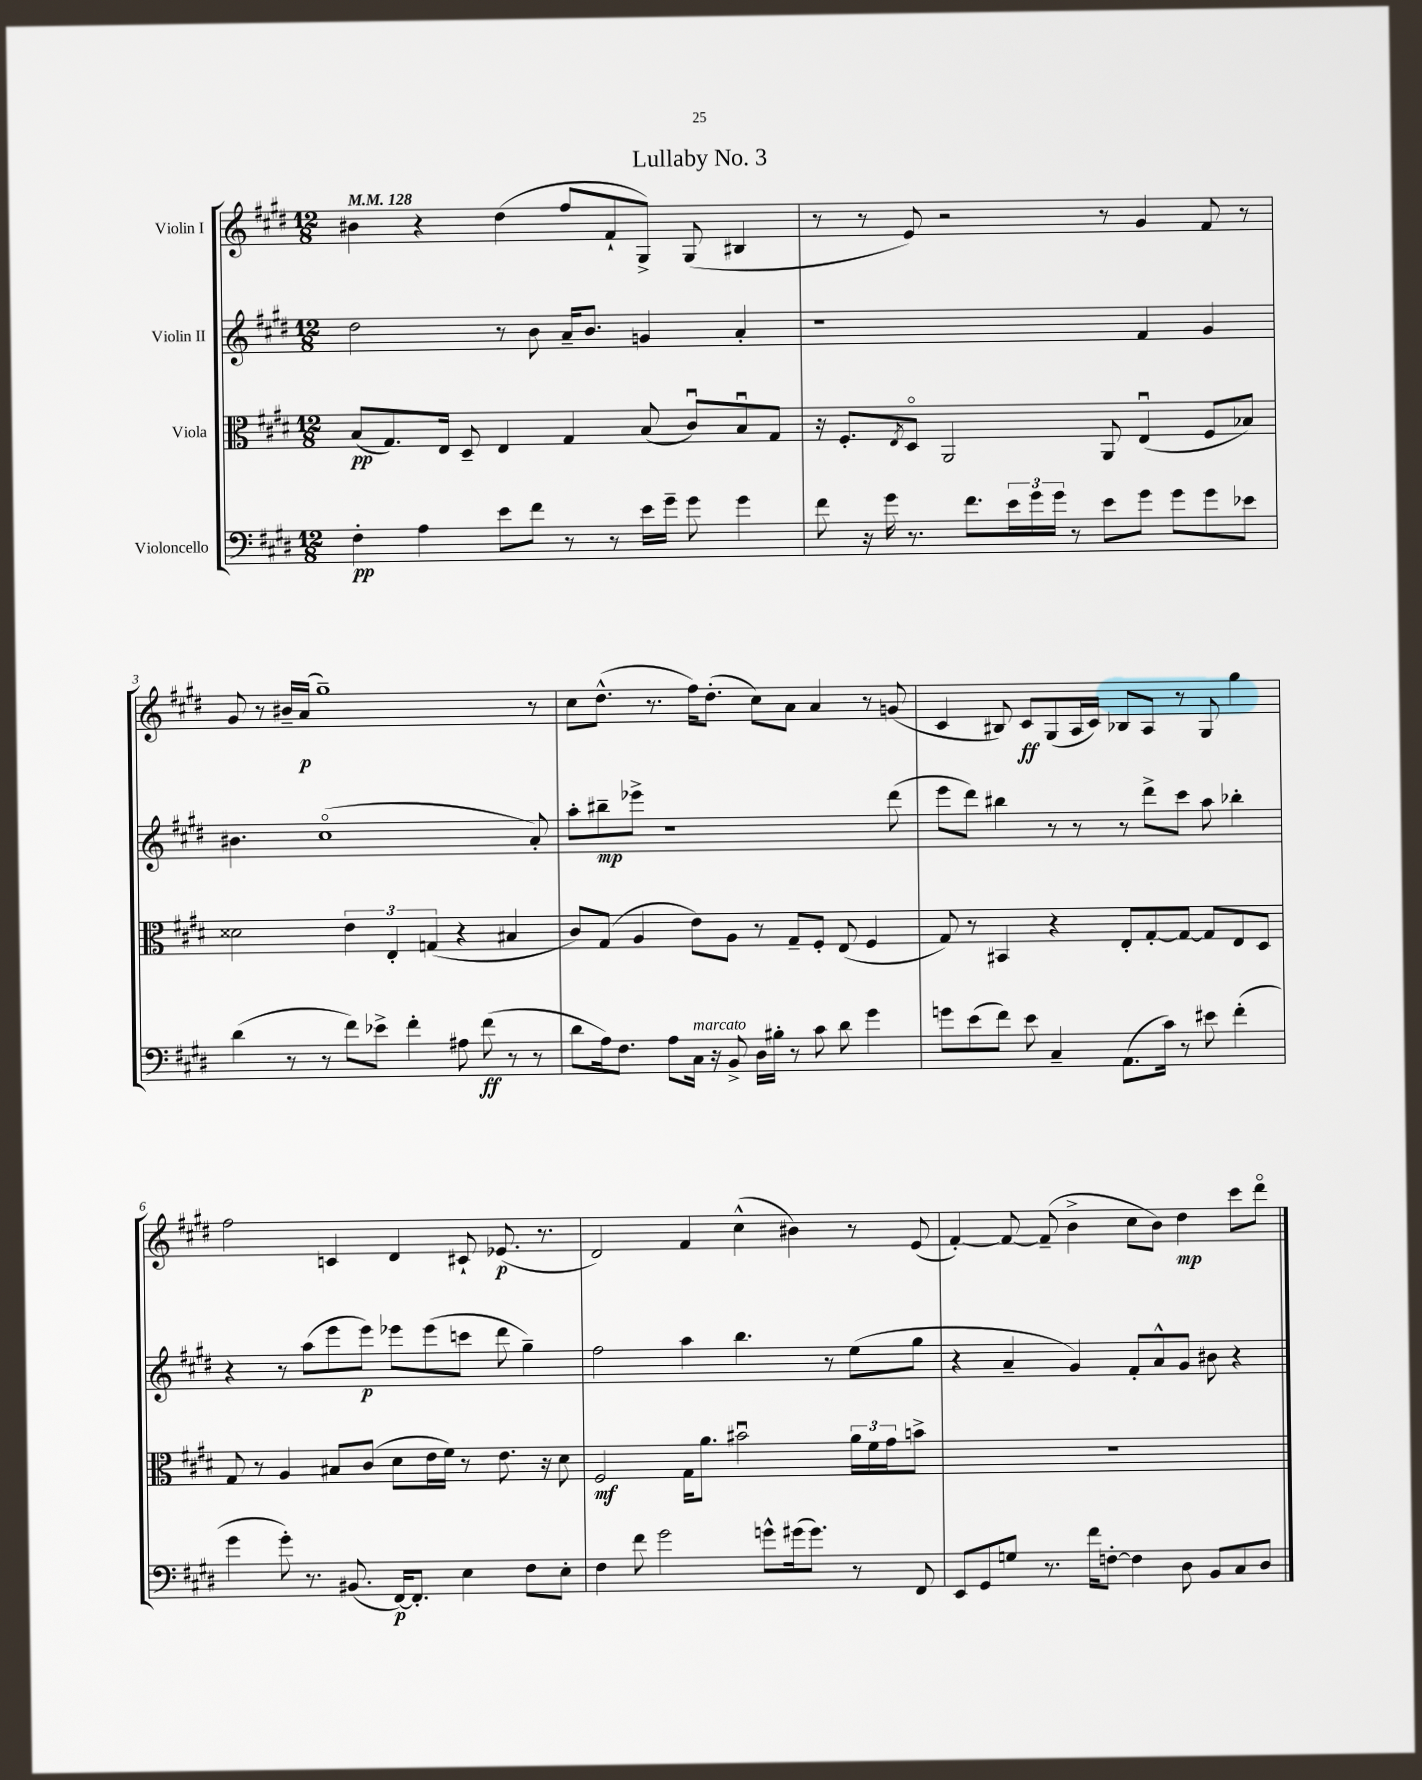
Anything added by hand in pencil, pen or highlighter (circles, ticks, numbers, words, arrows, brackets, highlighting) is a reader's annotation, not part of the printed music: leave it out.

**kern	**dynam	**kern	**dynam	**kern	**dynam	**kern	**dynam
*part4	*part4	*part3	*part3	*part2	*part2	*part1	*part1
*staff4	*staff4	*staff3	*staff3	*staff2	*staff2	*staff1	*staff1
*I"Violoncello	*	*I"Viola	*	*I"Violin II	*	*I"Violin I	*
*clefF4	*	*clefC3	*	*clefG2	*	*clefG2	*
*k[f#c#g#d#]	*	*k[f#c#g#d#]	*	*k[f#c#g#d#]	*	*k[f#c#g#d#]	*
*M12/8	*	*M12/8	*	*M12/8	*	*M12/8	*
*MM128	*	*MM128	*	*MM128	*	*MM128	*
=1	=1	=1	=1	=1	=1	=1	=1
4F#'\	pp	(8B/L	pp	2dd#\	.	4b#X\	.
.	.	8.G#/)	.	.	.	.	.
4A\	.	.	.	.	.	4r	.
.	.	16E/Jk	.	.	.	.	.
.	.	8D#~/	.	.	.	.	.
8e\L	.	4E/	.	8r	.	(4dd#\	.
8f#\J	.	.	.	8b\	.	.	.
8r	.	4G#/	.	16a~/KL	.	8ff#/L	.
.	.	.	.	8.b/J	.	.	.
8r	.	.	.	.	.	8f#`/	.
16e\LL	.	(8B/	.	4gn/	.	8G#^/J)	.
16g#~\JJ	.	.	.	.	.	.	.
8g#\	.	8c#u/L)	.	.	.	(8G#/	.
4g#\	.	8Bu/	.	4a'/	.	4B#X/	.
.	.	8G#/J	.	.	.	.	.
=2	=2	=2	=2	=2	=2	=2	=2
8f#\	.	16r	.	1r	.	8r	.
.	.	8.F#'/L	.	.	.	.	.
16r	.	.	.	.	.	8r	.
16g#\	.	.	.	.	.	.	.
.	.	8qE/	.	.	.	.	.
8.r	.	8D#/J	.	.	.	8e/)	.
.	.	2AA/	.	.	.	2r	.
8.f#\L	.	.	.	.	.	.	.
24e\L	.	.	.	.	.	.	.
24g#\	.	.	.	.	.	.	.
24g#\JJ	.	.	.	.	.	.	.
8r	.	.	.	.	.	.	.
8e\L	.	8AA/	.	.	.	8r	.
8g#\J	.	(4Eu/	.	4f#/	.	4g#/	.
8g#\L	.	.	.	.	.	.	.
8g#\	.	8F#/L	.	4g#/	.	8f#/	.
8e-X\J	.	8B-X/J)	.	.	.	8r	.
!!LO:LB:g=z
=3	=3	=3	=3	=3	=3	=3	=3
(4d#\	.	2d##X\	.	4.b#X\	.	8g#/	.
.	.	.	.	.	.	8r	.
8r	.	.	.	.	.	16b#X~/LL	.
.	.	.	.	.	.	(16a/JJ	p
8r	.	.	.	(1cc#	.	1gg#~)	.
8f#\L)	.	6e\	.	.	.	.	.
8e-X^\J	.	.	.	.	.	.	.
.	.	6E'/	.	.	.	.	.
4f#'\	.	.	.	.	.	.	.
.	.	(6Gn/	.	.	.	.	.
8A#X\	.	4r	.	.	.	.	.
(8f#\	ff	.	.	.	.	.	.
8r	.	4B#X/	.	.	.	.	.
8r	.	.	.	8a'/)	.	8r	.
=4	=4	=4	=4	=4	=4	=4	=4
8d#\L	.	8c#/L)	.	8aa'\L	.	8cc#\L	.
16A\k)	.	(8G#/J	.	8bb#X~\	mp	(8.dd#^^\J	.
8.F#\J	.	.	.	.	.	.	.
.	.	4A/	.	8eee-X^\J	.	.	.
.	.	.	.	.	.	8.r	.
8A\L	.	.	.	1r	.	.	.
!LO:TX:a:i:t=marcato	!	!	!	!	!	!	!
16C#\Jk	.	8e\L)	.	.	.	16ff#\KL)	.
16r	.	.	.	.	.	(8.dd#'\J	.
8BB^/	.	8A\J	.	.	.	.	.
16D#\LL	.	8r	.	.	.	8cc#\L)	.
16B#X'\JJ	.	.	.	.	.	.	.
8r	.	8G#~/L	.	.	.	8a\J	.
8c#\	.	8F#'/J	.	.	.	4a/	.
8d#\	.	(8E/	.	.	.	.	.
4g#\	.	4F#/	.	.	.	8r	.
.	.	.	.	(8ddd#\	.	(8gn/	.
=5	=5	=5	=5	=5	=5	=5	=5
8gn\L	.	8G#/)	.	8eee\L	.	4c#/	.
(8e\	.	8r	.	8ddd#\J)	.	.	.
8f#\J)	.	4BB#X/	.	4bb#X\	.	8B#X/)	.
8e\	.	.	.	.	.	8c#/L	ff
4C#~/	.	4r	.	8r	.	(8G#/	.
.	.	.	.	8r	.	16A/L	.
.	.	.	.	.	.	16c#/JJ)	.
(8.AA\L	.	8E'/L	.	8r	.	8B-X/L	.
.	.	[8G#'/	.	8ddd#^\L	.	8A/J	.
16c#\Jk)	.	.	.	.	.	.	.
8r	.	8G#/J_	.	8ccc#\J	.	8r	.
8e#X\	.	8G#/L]	.	8aa\	.	8G#/	.
(4f#'\	.	8E/	.	4bb-X'\	.	4gg#\	.
.	.	8D#/J	.	.	.	.	.
!!LO:LB:g=z
=6	=6	=6	=6	=6	=6	=6	=6
4g#\	.	8G#/	.	4r	.	2ff#\	.
.	.	8r	.	.	.	.	.
8g#'\)	.	4A/	.	8r	.	.	.
8.r	.	.	.	(8aa\L	.	.	.
.	.	8B#X/L	.	8eee\	.	4cn/	.
(8.BB#X/	.	.	.	.	.	.	.
.	.	(8c#/J	.	8eee\J)	p	.	.
[16FF#/KL)	p	8d#\L	.	8eee-X\L	.	4d#/	.
8.FF#'/J]	.	.	.	.	.	.	.
.	.	16e\L	.	(8eee-\	.	.	.
.	.	16f#\JJ)	.	.	.	.	.
4E\	.	8r	.	8cccn\J	.	8c#X`/	.
.	.	8.e\	.	8ddd#\	.	(8.e-X/	p
8F#\L	.	.	.	4gg#~\)	.	.	.
.	.	16r	.	.	.	8.r	.
8E'\J	.	8d#\	.	.	.	.	.
=7	=7	=7	=7	=7	=7	=7	=7
4F#\	.	2F#/	mf	2ff#\	.	2d#/)	.
8f#\	.	.	.	.	.	.	.
2g#\	.	.	.	.	.	.	.
.	.	16G#\KL	.	4aa\	.	4f#/	.
.	.	8.a\J	.	.	.	.	.
.	.	2b#Xu\	.	4.bb\	.	(4cc#^^\	.
8gn^^\L	.	.	.	.	.	.	.
(16g#X\k	.	.	.	.	.	4b#X\)	.
8.g#\J)	.	.	.	.	.	.	.
.	.	.	.	8r	.	.	.
8r	.	24a\LL	.	(8ee\L	.	8r	.
.	.	24f#\	.	.	.	.	.
.	.	24g#\J	.	.	.	.	.
8FF#/	.	8bn^\J	.	8gg#\J	.	(8e/	.
=8	=8	=8	=8	=8	=8	=8	=8
8EE/L	.	1.r	.	4r	.	[4f#'/)	.
8GG#/	.	.	.	.	.	.	.
8Gn/J	.	.	.	4a~/	.	8f#/_	.
8.r	.	.	.	.	.	(8f#~/]	.
.	.	.	.	4g#/)	.	4b^\	.
16f#\KL	.	.	.	.	.	.	.
[8Fn'\J	.	.	.	.	.	.	.
4F\]	.	.	.	8f#'/L	.	8cc#\L	.
.	.	.	.	8a^^/	.	8b\J)	.
8D#\	.	.	.	8g#/J	.	4dd#\	mp
8BB/L	.	.	.	8b#X\	.	.	.
8C#/	.	.	.	4r	.	8ccc#\L	.
8D#/J	.	.	.	.	.	8ddd#\J	.
==	==	==	==	==	==	==	==
*-	*-	*-	*-	*-	*-	*-	*-
